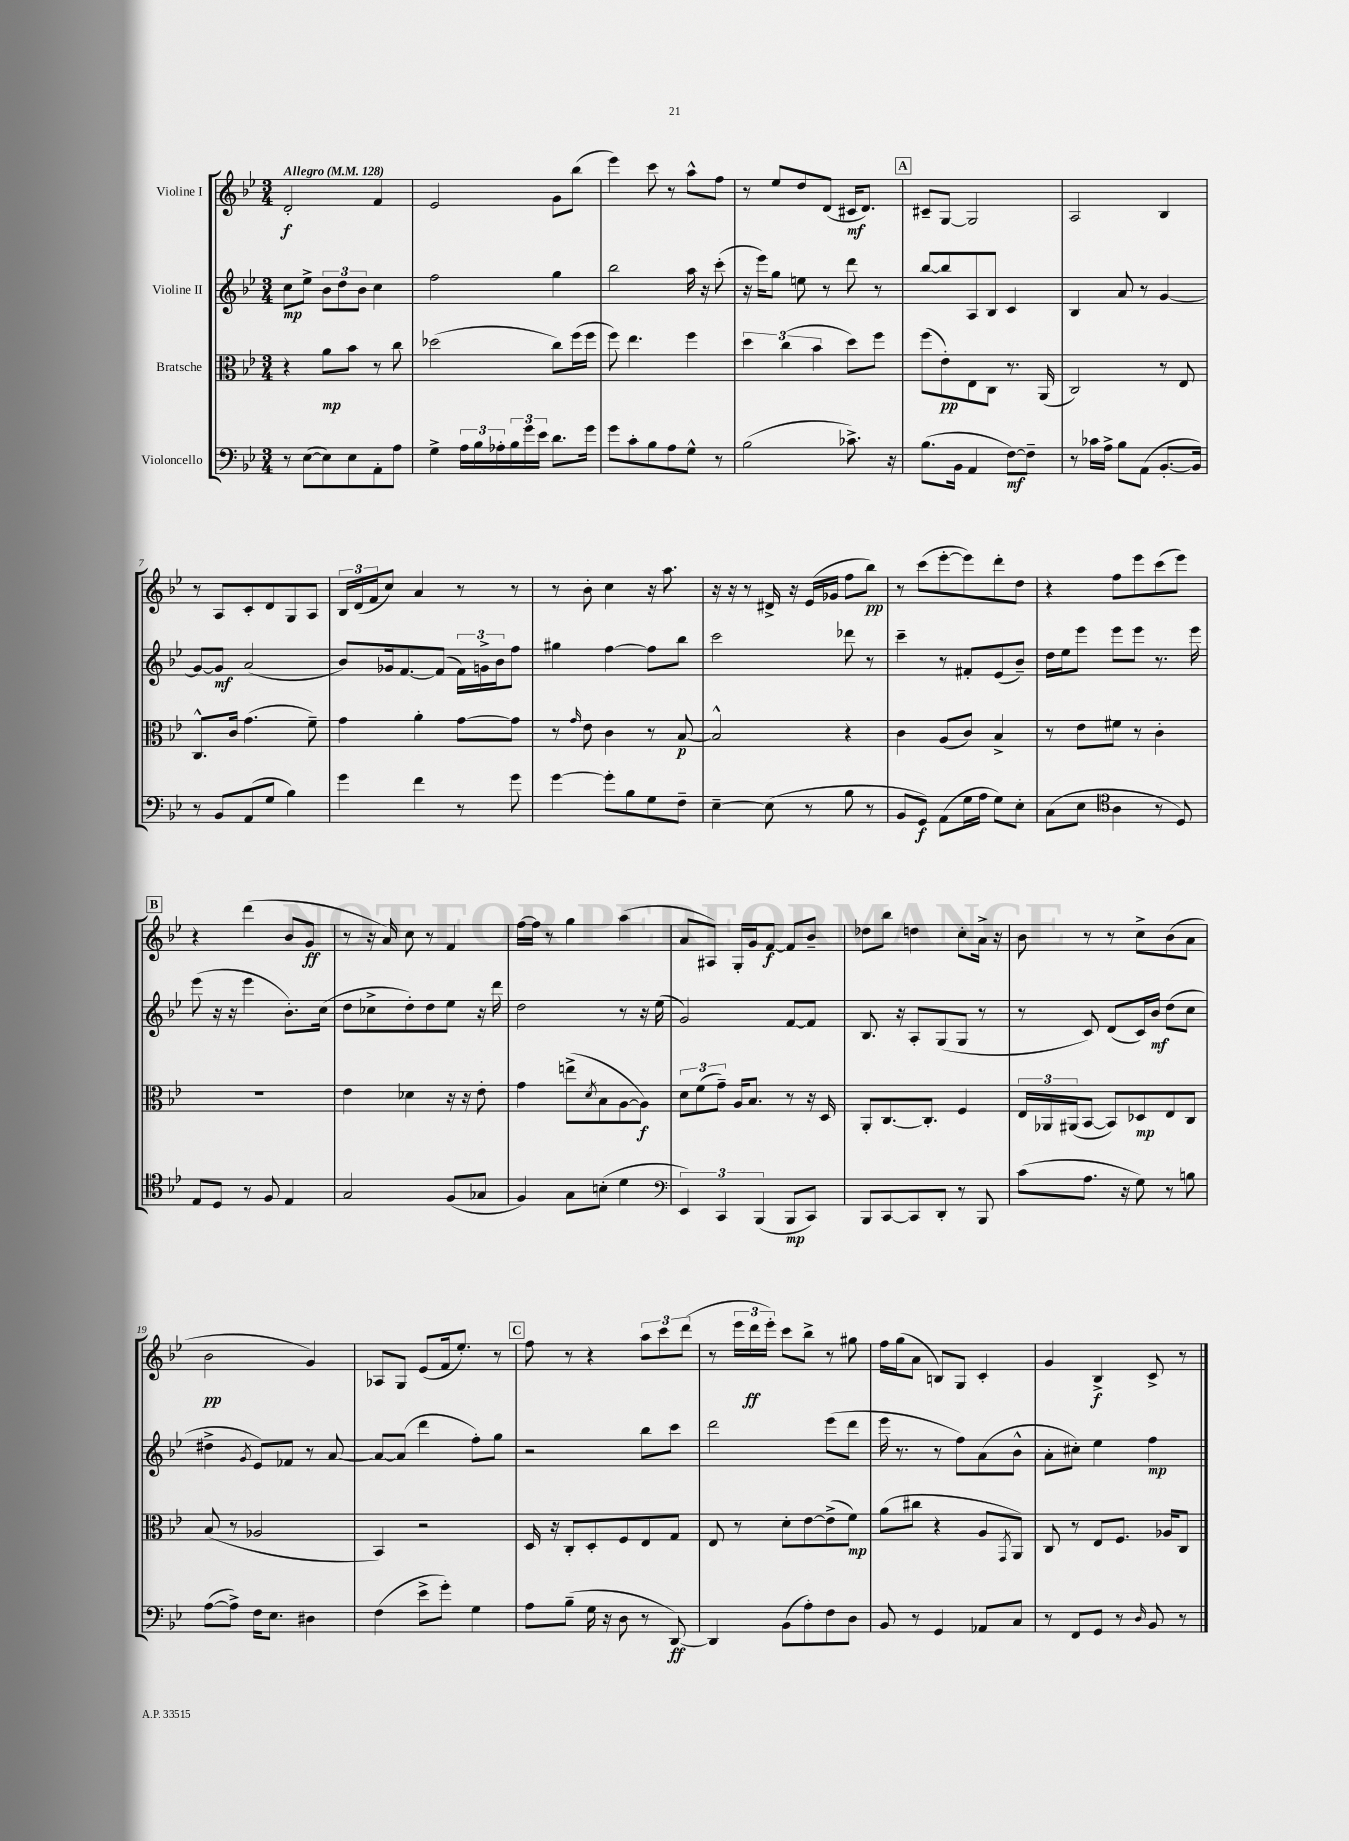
<<
\new StaffGroup <<
\new Staff = "s0" \with { instrumentName = "Violine I" } {
    \clef treble \key bes \major \numericTimeSignature \time 3/4 \tempo "Allegro" 4 = 128
    d'2-.\f f'4 |
    ees'2 g'8 bes''8( |
    ees'''4) c'''8 r8 a''8-^ f''8 |
    r8 ees''8 d''8 d'8( cis'16\mf d'8.) |
    \mark \markup { \box "A" } cis'8-- g8~ g2 |
    a2 bes4 |
    r8 a8 c'8-. d'8 g8 a8 |
    \tuplet 3/2 { bes16 d'16( f'16 } c''8) a'4 r8 r8 |
    r8 bes'8-. c''4 r16 a''8. |
    r16 r16 r8 dis'16-> r16 ees'16( ges'16 f''8 bes''8\pp) |
    r8 c'''8( ees'''8~-. ees'''8) d'''8-. d''8 |
    r4 f''8 ees'''8 c'''8( ees'''8) |
    \mark \markup { \box "B" } r4 d'''4( bes'8 g'8\ff |
    r8 r16 a'16) c''8 r8 f'4 |
    f''16~ f''16 r8 g''4 a''4( |
    a'8 ais8) g16-. g'16 f'8~\f f'8 bes'8-- |
    des''8 bes''8 d''4 c''8-. a'16-> r16 |
    bes'8 r8 r8 c''8-> bes'8( a'8 |
    bes'2\pp g'4) |
    aes8 g8 ees'8( f'16 ees''8.-.) r8 |
    \mark \markup { \box "C" } f''8 r8 r4 \tuplet 3/2 { a''8 c'''8 d'''8( } |
    r8 \tuplet 3/2 { ees'''16 d'''16\ff ees'''16-.) } c'''8 bes''8-> r8 gis''8 |
    f''16 g''16( a'8 b8) g8 c'4-. |
    g'4 bes4->\f c'8-> r8 \bar "|." |
}
\new Staff = "s1" \with { instrumentName = "Violine II" } {
    \clef treble \key bes \major \numericTimeSignature \time 3/4
    c''8\mp ees''8-> \tuplet 3/2 { bes'8 d''8 bes'8 } c''4 |
    f''2 g''4 |
    bes''2 a''16 r16 c'''8-.( |
    r16 ees'''16) g''8 e''8 r8 d'''8 r8 |
    \mark \markup { \box "A" } bes''8~ bes''8 a8 bes8 c'4 |
    bes4 a'8 r8 g'4~ |
    g'8~ g'8\mf a'2( |
    bes'8) ges'16 f'8.~ f'8( \tuplet 3/2 { f'16) g'16-> bes'16 } f''8 |
    gis''4 f''4~ f''8 bes''8 |
    c'''2 des'''8 r8 |
    c'''4-- r8 fis'8-. ees'8( bes'8--) |
    d''16 ees''16 ees'''8 ees'''8 ees'''8 r8. ees'''16 |
    \mark \markup { \box "B" } ees'''8( r16 r16 ees'''4 bes'8.-.) c''16( |
    d''8 ces''8-> d''8-.) d''8 ees''8 r16 d'''16 |
    d''2 r8 r16 ees''16( |
    g'2) f'8~ f'8 |
    bes8. r16 a8-. g8( g8 r8 |
    r8 c'8) d'8( c'16) bes'16\mf d''8( c''8 |
    dis''4-> \acciaccatura { g'8 } ees'8) fes'8 r8 a'8~ |
    a'8~ a'8( d'''4 f''8-.) g''8 |
    \mark \markup { \box "C" } r2 bes''8 c'''8 |
    d'''2 ees'''8( d'''8 |
    ees'''16 r8. r8 f''8) a'8( bes'8-^ |
    a'8-. cis''8-.) ees''4 f''4\mp \bar "|." |
}
\new Staff = "s2" \with { instrumentName = "Bratsche" } {
    \clef alto \key bes \major \numericTimeSignature \time 3/4
    r4 a'8\mp bes'8 r8 c''8 |
    des''2( c''8) f''16( f''16 |
    f''8) ees''4. f''4 |
    \tuplet 3/2 { d''4 c''4( bes'4 } d''8) f''8 |
    \mark \markup { \box "A" } f''8( ees'8-.\pp) ees8 c8 r8. a,16( |
    c2) r8 ees8 |
    c8.-^ c'16 g'4.( f'8--) |
    g'4 a'4-. g'8~ g'8 |
    r8 \grace { g'16 } ees'8 c'4 r8 bes8~\p |
    bes2-^ r4 |
    c'4 a8( c'8) bes4-> |
    r8 ees'8 fis'8 r8 c'4-. |
    \mark \markup { \box "B" } R2. |
    ees'4 des'4 r16 r16 ees'8-. |
    g'4 e''8->( \acciaccatura { d'8 } bes8 a8~ a8\f) |
    \tuplet 3/2 { d'8 f'8( g'8--) } a16 bes8. r8 r16 d16 |
    a,8-. c8.~ c8.-. f4 |
    \tuplet 3/2 { ees16 aes,16 ais,16( } bes,8~ bes,8) des8\mp ees8 c8 |
    bes8( r8 aes2 |
    bes,4) r2 |
    \mark \markup { \box "C" } d16 r16 c8-. d8-. f8 ees8 g8 |
    ees8 r8 d'8-. ees'8~ ees'8->( f'8\mp) |
    a'8( cis''8 r4 a8 \acciaccatura { g,8 } a,8) |
    c8 r8 ees8 f8. aes16 c8 \bar "|." |
}
\new Staff = "s3" \with { instrumentName = "Violoncello" } {
    \clef bass \key bes \major \numericTimeSignature \time 3/4
    r8 ees8~( ees8) ees8 a,8-. a8 |
    g4-> \tuplet 3/2 { a16 bes16 aes16-. } \tuplet 3/2 { bes16 g'16 ees'16 } d'8. g'16 |
    g'8 c'8-. bes8 a8 g8-^ r8 |
    bes2( ces'8.->) r16 |
    \mark \markup { \box "A" } bes8.( bes,16 a,4 f8~\mf) f8-- |
    r8 ces'16 a16-> bes8 a,8( bes,8.~-. bes,16) |
    r8 bes,8 a,8( g8 bes4) |
    g'4 f'4 r8 g'8 |
    g'4~ g'8-. bes8 g8 f8-- |
    ees4~-- ees8( r8 bes8 r8 |
    bes,8 g,8\f) a,8( g16 a16 g8) ees8-. |
    c8( ees8 \clef tenor a4 r8 d8) |
    \mark \markup { \box "B" } ees8 d8 r8 f8 ees4 |
    g2 f8( ges8 |
    f4) g8 b8-.( d'4 |
    \clef bass \tuplet 3/2 { ees,4) c,4 bes,,4( } bes,,8\mp c,8) |
    bes,,8 c,8~ c,8 d,8-. r8 bes,,8 |
    c'8( a8. r16 g8) r8 b8 |
    a8~( a8->) f16 ees8. dis4 |
    f4( ees'8-> g'8-.) g4 |
    \mark \markup { \box "C" } a8 bes8--( g16 r16 d8 r8 d,8~\ff) |
    d,4 bes,8( a8-.) f8 d8 |
    bes,8 r8 g,4 aes,8 c8 |
    r8 f,8 g,8 r8 \grace { d16 } bes,8 r8 \bar "|." |
}
>>
>>
